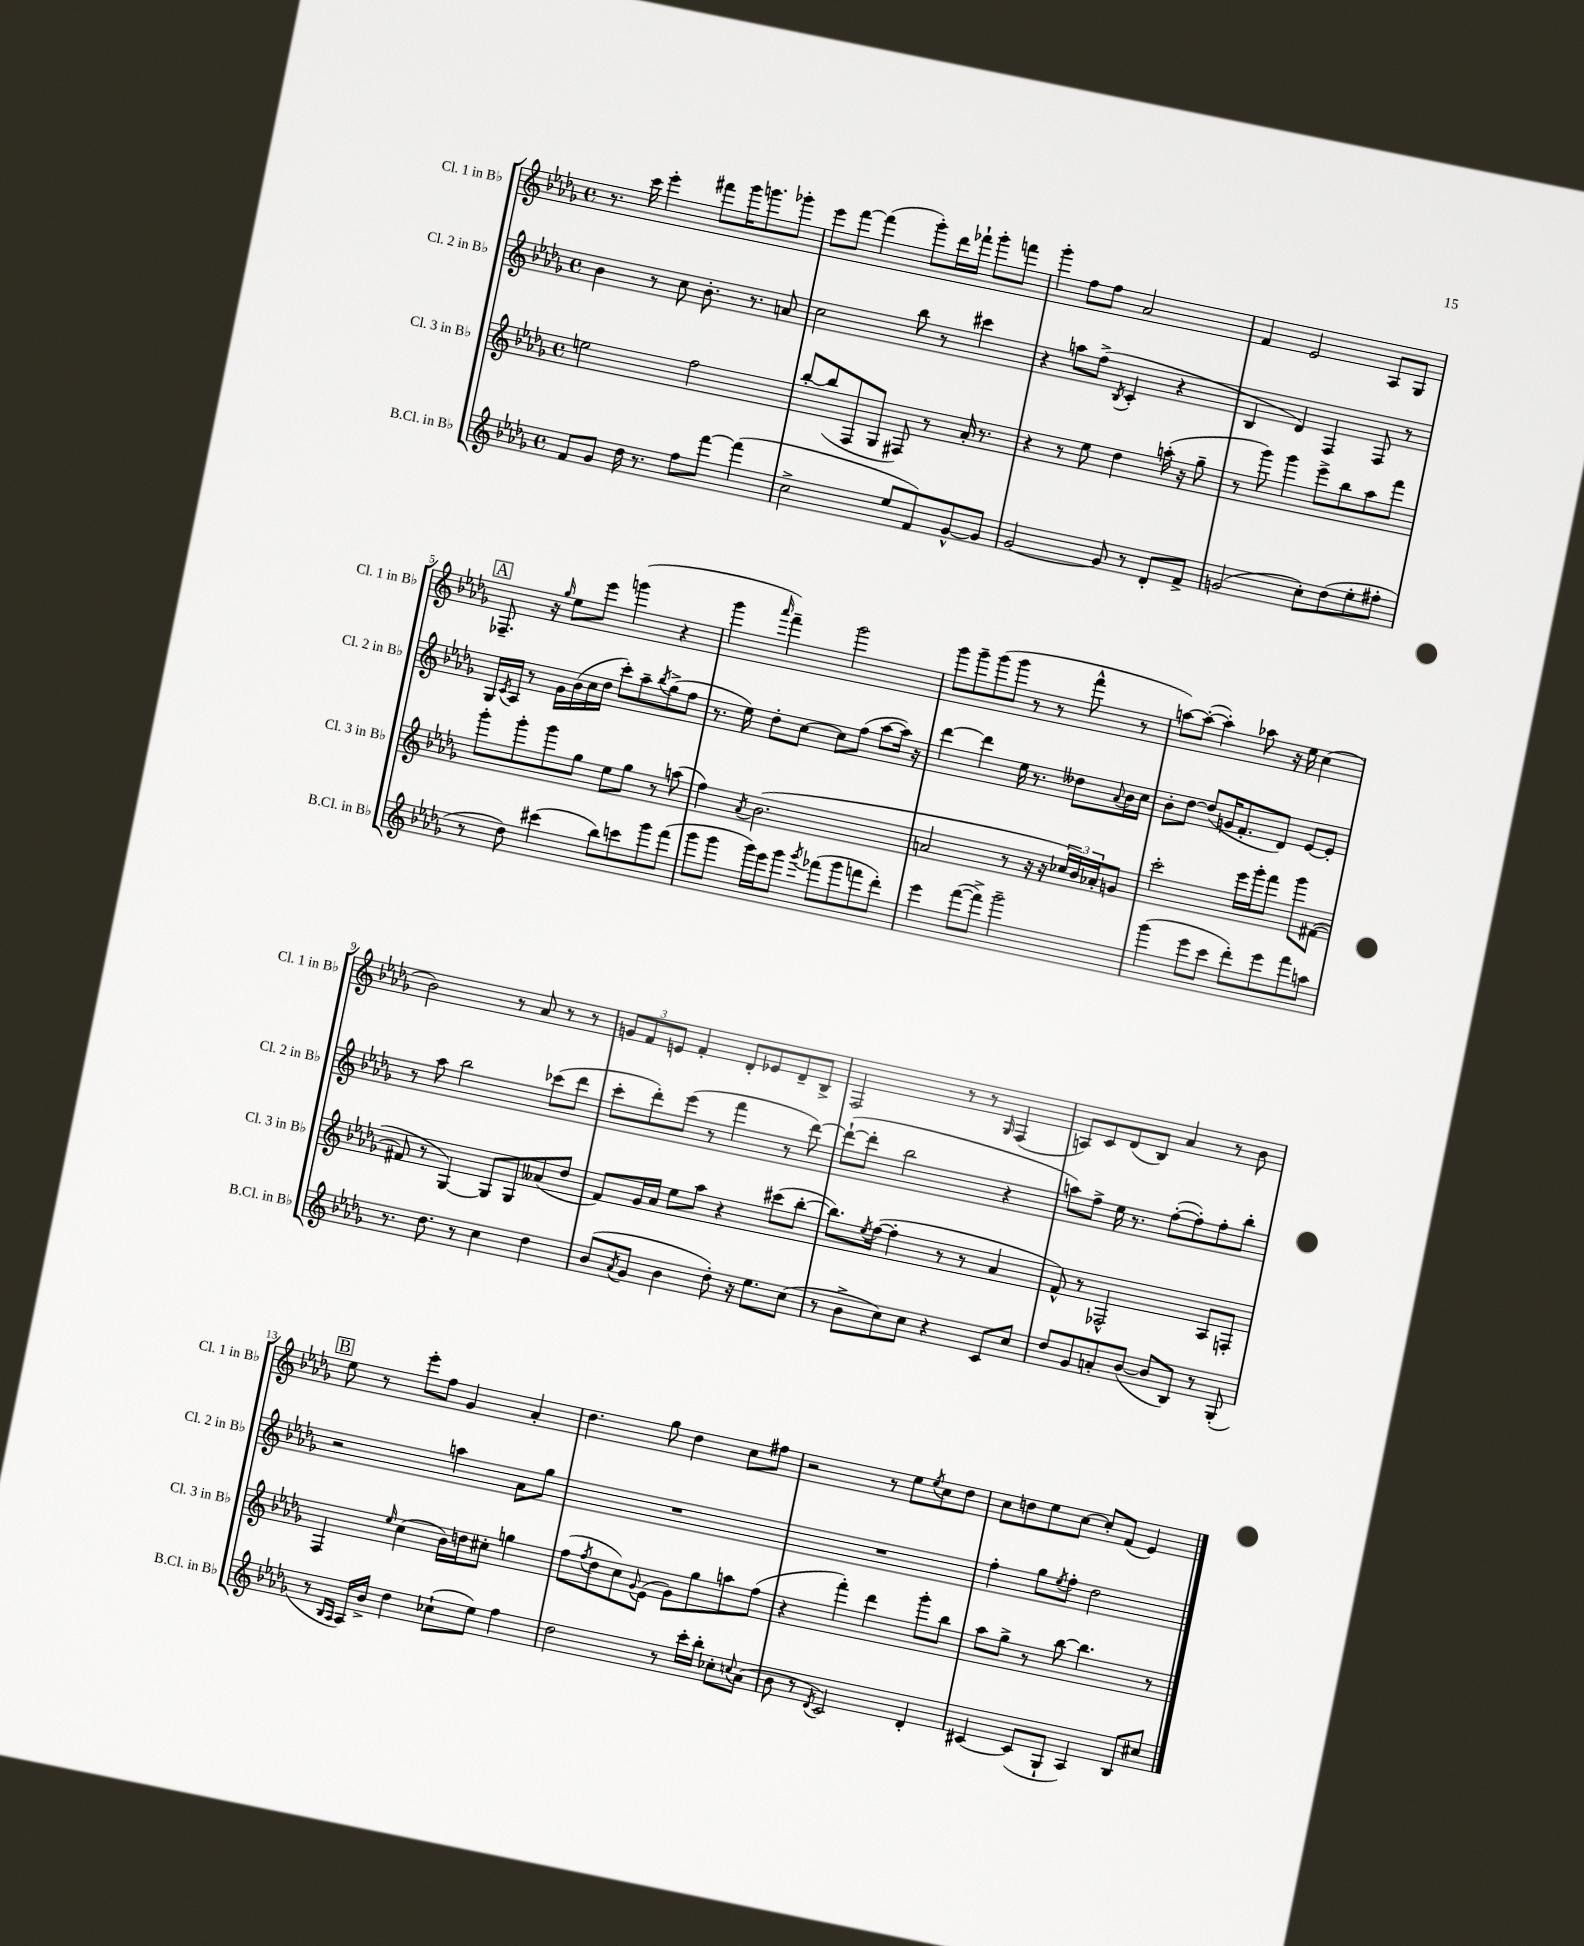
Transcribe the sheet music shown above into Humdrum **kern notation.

**kern	**kern	**kern	**kern
*staff4	*staff3	*staff2	*staff1
*clefG2	*clefG2	*clefG2	*clefG2
*k[b-e-a-d-g-]	*k[b-e-a-d-g-]	*k[b-e-a-d-g-]	*k[b-e-a-d-g-]
*M4/4	*M4/4	*M4/4	*M4/4
*met(c)	*met(c)	*met(c)	*met(c)
8f/L	2ee\	4b-\	8.r
8g-/J	.	.	.
.	.	.	16ccc\
16dd-\	.	8r	4eee-'\
8.r	.	.	.
.	.	8cc\	.
8ff\L	2ff\	8.b-'\	8fff#\L
[8fff\J	.	.	16ggg-\K
.	.	8.r	8.ggg\
(4fff\]	.	.	.
.	.	8a/	8ggg-'\J
=	=	=	=
2cc^\	[8bb-'/L	2cc\	8eee-\L
.	(8bb-/]	.	[8fff\J
.	8F/	.	(4fff\]
.	8G-/J	.	.
8ee-/L	8F#/)	8bb-\	8ggg-'\L)
8f/)	8r	8r	16ddd-\L
.	.	.	16fff-`\JJ
[8g-^^/	16a-'/	4ccc#\	8ggg-'\L
.	8.r	.	.
8g-/]J	.	.	8fff\J
=	=	=	=
[2g-/	4r	4r	4ggg-'\
.	8r	8aa\L	8ff\L
.	8ee-\	(8ff^\J	8ff\J
.	.	8qB-/	.
8g-/]	4dd-\	4c'/	2a-/
8r	.	.	.
8d-'/L	(16aa'\	4r	.
.	16r	.	.
8f^/J	8gg-~\	.	.
=	=	=	=
(2g/	8r	4B-/	4f/
.	8ggg-\)	.	.
.	4ggg-\	4d-/)	2e-/
8cc'\L)	8eee-^\L	4F/	.
(8dd-\	8bb-\	.	.
8ee-'\	8aa-\	8F/	8A-/L
8ff#'\J	8fff\J	8r	8G-/J
=	=	=	=
8r	8ggg-'\L	16G-/LL	8.F-~/
.	.	8qc/	.
.	.	16A-/JJ	.
8dd-\)	8ggg-'\	8r	.
.	.	.	16r
.	.	.	16qqgg-/
(4ccc#\	8ggg-\	16g-\LL	8ee-\L
.	.	(16b-\	.
.	8gg-\J	16cc\	8eee-\J
.	.	16dd-\JJ	.
8bb-\L)	8ee-\L	8ccc'\L)	(4ggg\
8ccc\	8gg-\J	8aa-~\	.
.	.	8qbb-/	.
8ggg-\	8r	(8gg-^\	4r
(8fff\J	(8aa\	8ff\J	.
=	=	=	=
8ggg-\L	4ff\)	8.r	4ggg-\
8ggg-\J	.	.	.
.	.	16ee-\)	.
.	8qa-/	.	16qqaaa-/
16ggg-\LL)	(2.b-\	8dd-'\L	4fff~\)
16eee-\J	.	.	.
8ggg-\J	.	[8cc\J	.
8qggg-/	.	.	.
(8fff-\L	.	8cc\]L	2ggg-\
8ggg-\	.	(8ff\J	.
8fff\	.	[8aa-\L	.
8ddd-'\J)	.	16aa-\]Jk)	.
.	.	16r	.
=	=	=	=
4eee-\	2a/	[4ddd-\	8ggg-\L
.	.	.	8ggg-~\
([8fff\L	.	4ddd-\]	(8ggg-\
8fff^\]J)	.	.	8ggg-\J
2ggg-~\	8r	16ee-\	8r
.	.	8.r	.
.	16r	.	8r
.	16r	.	.
.	24cc-/LL	8dd--\L	8fff^^\
.	24b-/)	.	.
.	24a-'/J	.	.
.	.	8qqa-/	.
.	8g/J	16b-\L	8r
.	.	16cc\JJ	.
=	=	=	=
(4ggg-\	2ccc'\	8b-'\L	[8aa\L)
.	.	[8dd-\J	(8aa'\_J
8eee-\L	.	(8dd-/]L	4aa'\])
8ccc\J	.	16g/K	.
.	.	8.f'/	.
8ddd-'\L)	16eee-\LL	.	8aa-\
.	16ggg-'\J	.	.
8eee-\	8fff\J	8d-/J)	16r
.	.	.	16ee-\
8fff\	8ggg-\L	[8e-/L	(4cc\
8aa\J	([8f#\J	8e-'/]J	.
=	=	=	=
8.r	8f#/]	8r	2b-\)
.	8r	8aa-\	.
8.dd-\	.	.	.
.	[4G-/)	2bb-\	.
8r	.	.	.
4cc\	8G-/]L	.	8r
.	8G-/	.	8a-/
4dd-\	(8a--/	(8ccc-\L	8r
.	8dd-/J	8ddd-\J	8r
=	=	=	=
(8b-/L	8f/L)	8ccc'\L	12g/L
.	.	.	12f/
8qa-/	.	.	.
8g-/J	16g-/L	8ddd-'\)	.
.	.	.	12e/J
.	16a-/JJ	.	.
4b-\	8ee-\L	(8eee-\J	4f'/
.	8aa-\J	8r	.
8dd-'\)	4r	4fff\	8d-'/L
16r	.	.	8e-/
8.ee-\L	.	.	.
.	(8ccc#\L	8r	8d-~/
(8cc\J	[8bb-'\J	[8ddd-\)	8B-^/J
=	=	=	=
8r	8.bb-\]L)	(8ddd-`\_L	2F/
8b-^\L	.	8ddd-'\]J	.
.	8qee-/	.	.
.	([16ff\Jk	.	.
8cc\)	4ff'\]	2bb-\	.
8cc\J	.	.	.
4r	8r	.	8r
.	8r	.	8r
.	.	.	16qqG-/
8c/L	4a-/	4r	(4F/
8cc/J	.	.	.
=	=	=	=
8dd-/L	8f^^/)	8aa\L)	8A/L)
8g-/	8r	8ff^\J	8c/
8a'/	2F-^^/	16ee-\	(8d-/
.	.	8.r	.
([8b-/J	.	.	8B-/J)
8b-/]L	.	([8ff'\L	4a-/
8B-/J)	.	8ff'\])	.
8r	8A-/L	8ff'\	8r
(8G-'/	8F'/J	8bb-'\J	8b-\
=	=	=	=
8r	4F/	2r	8ee-\
16qqB-/LL	.	.	.
16qqA-/JJ	.	.	.
16A-/LL)	.	.	8r
16b-^/JJ	.	.	.
.	16qqee-/	.	.
4dd-\	(4cc\	.	8eee-'\L
.	.	.	8ff\J
(8cc-`\L	16b-\LL)	4aa\	4g-/
.	16dd\J	.	.
8ee-\J)	8cc#'\J	.	.
4ff\	4gg\	8a-\L	4a-'/
.	.	8gg-\J	.
=	=	=	=
2dd-\	(8ff\L	1r	4.dd-\
.	8qff/	.	.
.	8dd-\	.	.
.	8cc\)	.	.
.	8qqg-/	.	.
.	(8e-\J	.	8gg-\
8r	8g-\L)	.	4dd-\
16ccc'\LL	8gg-\	.	.
16bb-'\JJ	.	.	.
8cc-'\L	8aa\	.	8cc\L
8qqcc/	.	.	.
(8a-\J	(8ff\J	.	8ff#\J
=	=	=	=
8b-\	4r	1r	2r
8r	.	.	.
8qd-/	.	.	.
2c/)	4fff'\)	.	.
.	4ddd-\	.	8r
.	.	.	8ee-\L
.	.	.	8qee-/
4d-'/	8ggg-'\L	.	8cc\
.	8bb-\J	.	8dd-\J
=	=	=	=
[4c#/	8aa-\L	4ff'\	8cc\L
.	8gg-^\J	.	8dd\
(8c#/]L	8r	8gg-\L	8ee-\
.	.	8qee-/	.
8G-`/J	[8bb-\	8ff'\J	[8cc\J
4A-/)	4.bb-\]	2dd-\	8cc'/]L
.	.	.	(8f/J
8B-/L	.	.	4e-/)
8cc#/J	8r	.	.
==	==	==	==
*-	*-	*-	*-
